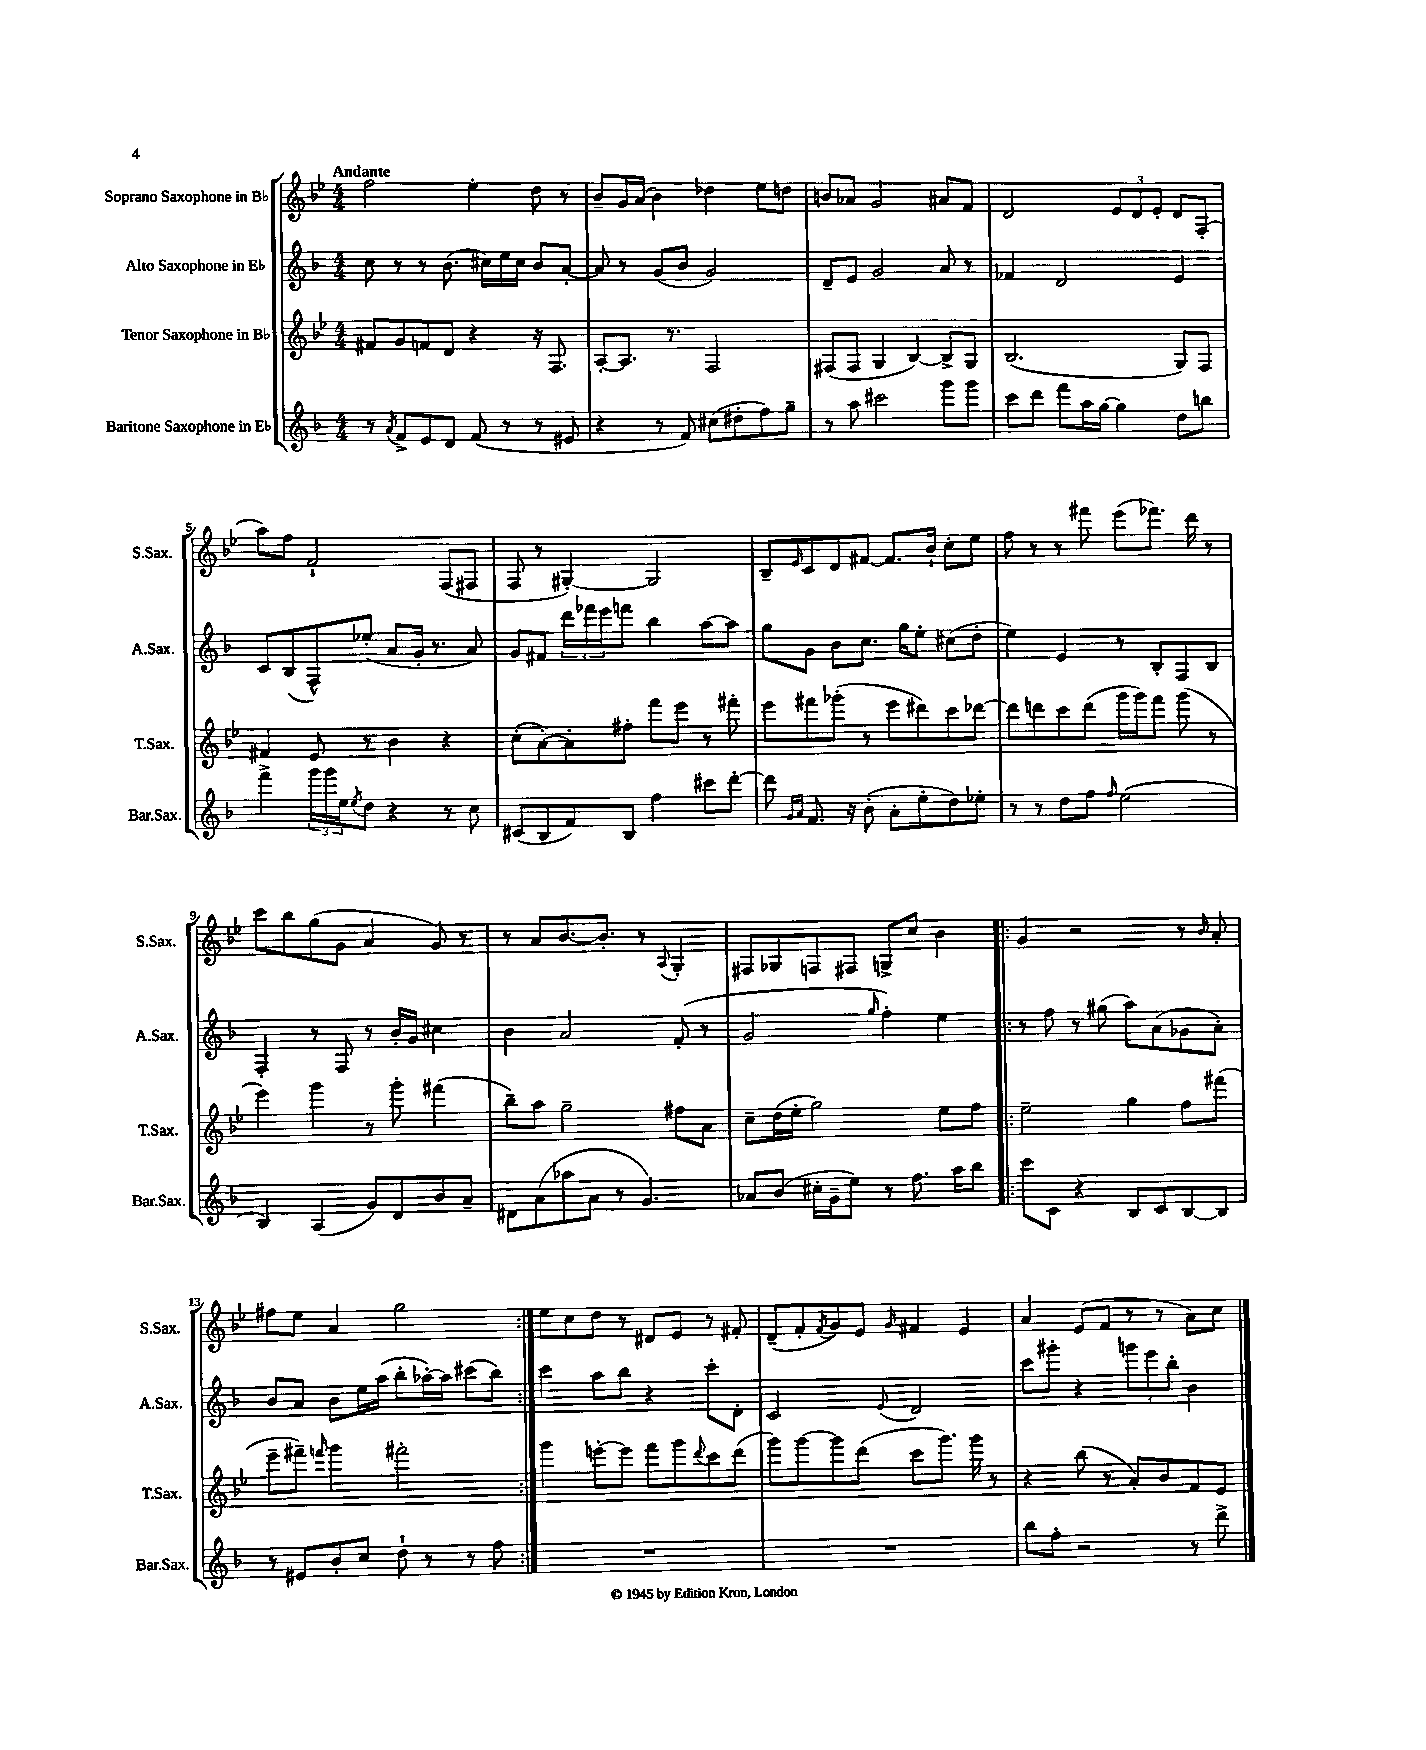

**kern	**kern	**kern	**kern
*part4	*part3	*part2	*part1
*staff4	*staff3	*staff2	*staff1
*I"Baritone Saxophone in E♭	*I"Tenor Saxophone in B♭	*I"Alto Saxophone in E♭	*I"Soprano Saxophone in B♭
*I'Bar.Sax.	*I'T.Sax.	*I'A.Sax.	*I'S.Sax.
*clefG2	*clefG2	*clefG2	*clefG2
*k[b-]	*k[b-e-]	*k[b-]	*k[b-e-]
*M4/4	*M4/4	*M4/4	*M4/4
=1	=1	=1	=1
!	!	!	!LO:TX:a:B:t=Andante
8r	8f#X/L	8cc\	2ff\
8qa/	.	.	.
8f^/L	8g/	8r	.
8e/	8fn/	8r	.
8d/J	8d/J	(8.b-\	.
(8f/	4r	.	4ee-'\
.	.	16cc#X\LL)	.
8r	.	16ee\	.
.	.	16cc#\JJ	.
8r	16r	8b-/L	8dd\
.	8.F/	.	.
8e#X/	.	[8a'/J	8r
=2	=2	=2	=2
4r	[8A'/L	8a/]	8b-~/L
.	8.A/J]	8r	16g/L
.	.	.	(16a/JJ
8r	.	(8g/L	4b-\)
.	8.r	.	.
8f/)	.	8b-/J	.
(8cc#X\L	2F/	2g/)	4dd-X\
8dd#X'\	.	.	.
8ff\)	.	.	8ee-\L
8gg~\J	.	.	8ddn\J
=3	=3	=3	=3
8r	(8F#X/L	8d~/L	8bn/L
8aa\	8F#/J	8e/J	8a-X/J
2ccc#X\	4G/	2g/	2g/
.	[4B-/)	.	.
8ggg\L	8B-^/L]	8a/	8a#X/L
8ggg\J	8G/J	8r	8f/J
=4	=4	=4	=4
8ccc\L	(2.B-/	4f-X/	2d/
8ddd\J	.	.	.
8fff\L	.	2d/	.
16aa\L	.	.	.
[16gg\JJ	.	.	.
4gg\]	.	.	12e-/L
.	.	.	12d/
.	.	.	12e-'/J
8dd\L	8G/L)	4e/	8d/L
8bbn\J	8F/J	.	(8F'/J
!!LO:LB:g=z
=5	=5	=5	=5
4fff^\	4f#X/	8c/L	8aa\L)
.	.	(8B-/	8ff\J
24ggg\LL	8e-/	8F^^/)	2f`/
24ggg\	.	.	.
24ee\J	.	.	.
8qee/	.	.	.
8dd\J	8r	(8ee-X'/J	.
4r	4b-\	8a/L	.
.	.	16g'/Jk	.
.	.	8.r	.
8r	4r	.	(8F/L
8cc\	.	8a/)	8F#X/J
=6	=6	=6	=6
(8c#X/L	(8cc'\L	8g/L	8F/
8B-/	[8a'\)	8f#X/J	8r
8f/)	8a'\]	24ddd\LL	[4G#X'/)
.	.	24fff-X\	.
.	.	24eee\J	.
8B-/J	8ff#X'\J	8fffn\J	.
4ff\	8fff\L	4bb-\	2G#/]
.	8eee-\J	.	.
8ccc#X\L	8r	[8aa\L	.
[8ddd'\J	8fff#X'\	8aa\J]	.
=7	=7	=7	=7
8ddd\]	8eee-\L	8gg\L	8B-~/L
16qqg/LL	.	.	.
16qqa/JJ	.	.	16qqe-/
8.f/	8fff#X\	8g\J	8c/
.	(8ggg-X'\J	8b-\L	8d/
16r	.	.	.
(8b-'\	8r	8.cc\J	[8f#X/J
8a'\L	8eee-\L	.	8.f#/L]
.	.	16gg\KL	.
8ee'\	8ddd#X\)	8ee'\J	.
.	.	.	16b-`/Jk
8dd\)	8ccc\	(8cc#X\L	8cc'\L
8ee-X'\J	[8ddd-X\J	8dd'\J	8ee-\J
=8	=8	=8	=8
8r	8ddd-\L]	4ee\)	8ff\
8r	8dddn\	.	8r
8dd\L	8ccc\	4e/	8r
8ff\J	(8ddd\J	.	8fff#X\
16qqff/	.	.	.
(2ee\	16ggg\LL	8r	(8eee-\L
.	16ggg\J)	.	.
.	8fff\J	8B-'/L	8.fff-X\J)
.	(8ggg\	8F/	.
.	.	.	16ddd\
.	8r	8B-/J	8r
!!LO:LB:g=z
=9	=9	=9	=9
4B-/)	4eee-\)	4F'/	8ccc\L
.	.	.	8bb-\
(4A/	4ggg\	8r	(8gg\
.	.	8F/	8g\J
8g/L)	8r	8r	4a/
8d/	8ggg'\	16b-'/LL	.
.	.	16g/JJ	.
8b-/	(4fff#X\	4cc#X\	8g/)
8a~/J	.	.	8r
=10	=10	=10	=10
8d#X\L	8bb-~\L)	4b-\	8r
(8a\	8aa\J	.	8a/L
8aa-X\	2gg~\	2a/	[8.b-/
8a\J	.	.	.
.	.	.	8.b-'/J]
8r	.	.	.
4.g/)	.	.	8r
.	.	.	8qqA/
.	8ff#X\L	(8f'/	4G'/
.	8a\J	8r	.
=11	=11	=11	=11
8a-X/L	8cc~\L	2g/	8F#X/L
(8b-/J	(16dd\L	.	8G-X/
.	16ee-'\JJ	.	.
16cc#X'\LL	2gg\)	.	8Fn/
16g~\J	.	.	.
8ee\J)	.	.	8F#X/J
.	.	16qqgg/	.
8r	.	4ff'\)	8Gn^/L
8.ff\	.	.	8cc/J
.	8ee-\L	4ee\	4b-\
16aa\KL	.	.	.
8bb-\J	8ff\J	.	.
=12!|:	=12!|:	=12!|:	=12!|:
8ccc\L	2ee-~\	8r	4g/
8c\J	.	8ff\	.
4r	.	8r	2r
.	.	(8gg#X\	.
8B-/L	4gg\	8aa\L)	.
8c/	.	(8a\	.
[8B-/	8ff\L	8g-X\	8r
.	.	.	16qqb-/
8B-/J]	(8fff#X\J	8a'\J)	8a'/
!!LO:LB:g=z
=13	=13	=13	=13
8r	8eee-~\L	8b-/L	8ff#X\L
8e#X/L	8fff#X~\J)	8a/J	8ee-\J
.	16qqfffn/	.	.
8b-'/	4ggg\	8b-\L	4a/
8cc/J	.	16ee\L	.
.	.	(16aa\JJ	.
8dd`\	2fff#X'\	8bb-'\L	2gg\
8r	.	[16aa-X'\L)	.
.	.	16aa-\JJ]	.
8r	.	(8ccc#X\L	.
8ff\	.	8bb-\J)	.
=14:|!	=14:|!	=14:|!	=14:|!
1r	4ggg\	4ccc\	8ee-\L
.	.	.	8cc\
.	[8eeen'\L	8aa\L	8dd\J
.	8eee\J]	8bb-\J	8r
.	8fff\L	4r	8d#X/L
.	8ggg\	.	8e-/J
.	8qqddd/	.	.
.	8ccc\	8ccc'\L	8r
.	(8ddd\J	8d'\J	8f#X'/
=15	=15	=15	=15
1r	8ggg\L)	2c/	(8d~/L
.	[8ggg\	.	8f'/
.	.	.	8qf/
.	8ggg\]	.	8g/)
.	(8ddd\J	.	8e-/J
.	.	8qqe/	16qqg/
.	8ccc\L	2d/	4f#X/
.	8.ggg\J)	.	.
.	.	.	4e-/
.	16ggg\	.	.
.	8r	.	.
=16	=16	=16	=16
8bb-\L	4r	8ccc\L	4a/
8ff'\J	.	8ggg#X'\J	.
2r	(8bb-\	4r	(8e-/L
.	8r	.	8f/J
.	8a'/L)	12gggn\L	8r
.	.	12eee\	.
.	8b-/	.	8r
.	.	12bb-'\J	.
8r	8f/	4b-\	8a\L)
8ddd^\	8e-/J	.	8cc\J
==	==	==	==
*-	*-	*-	*-
